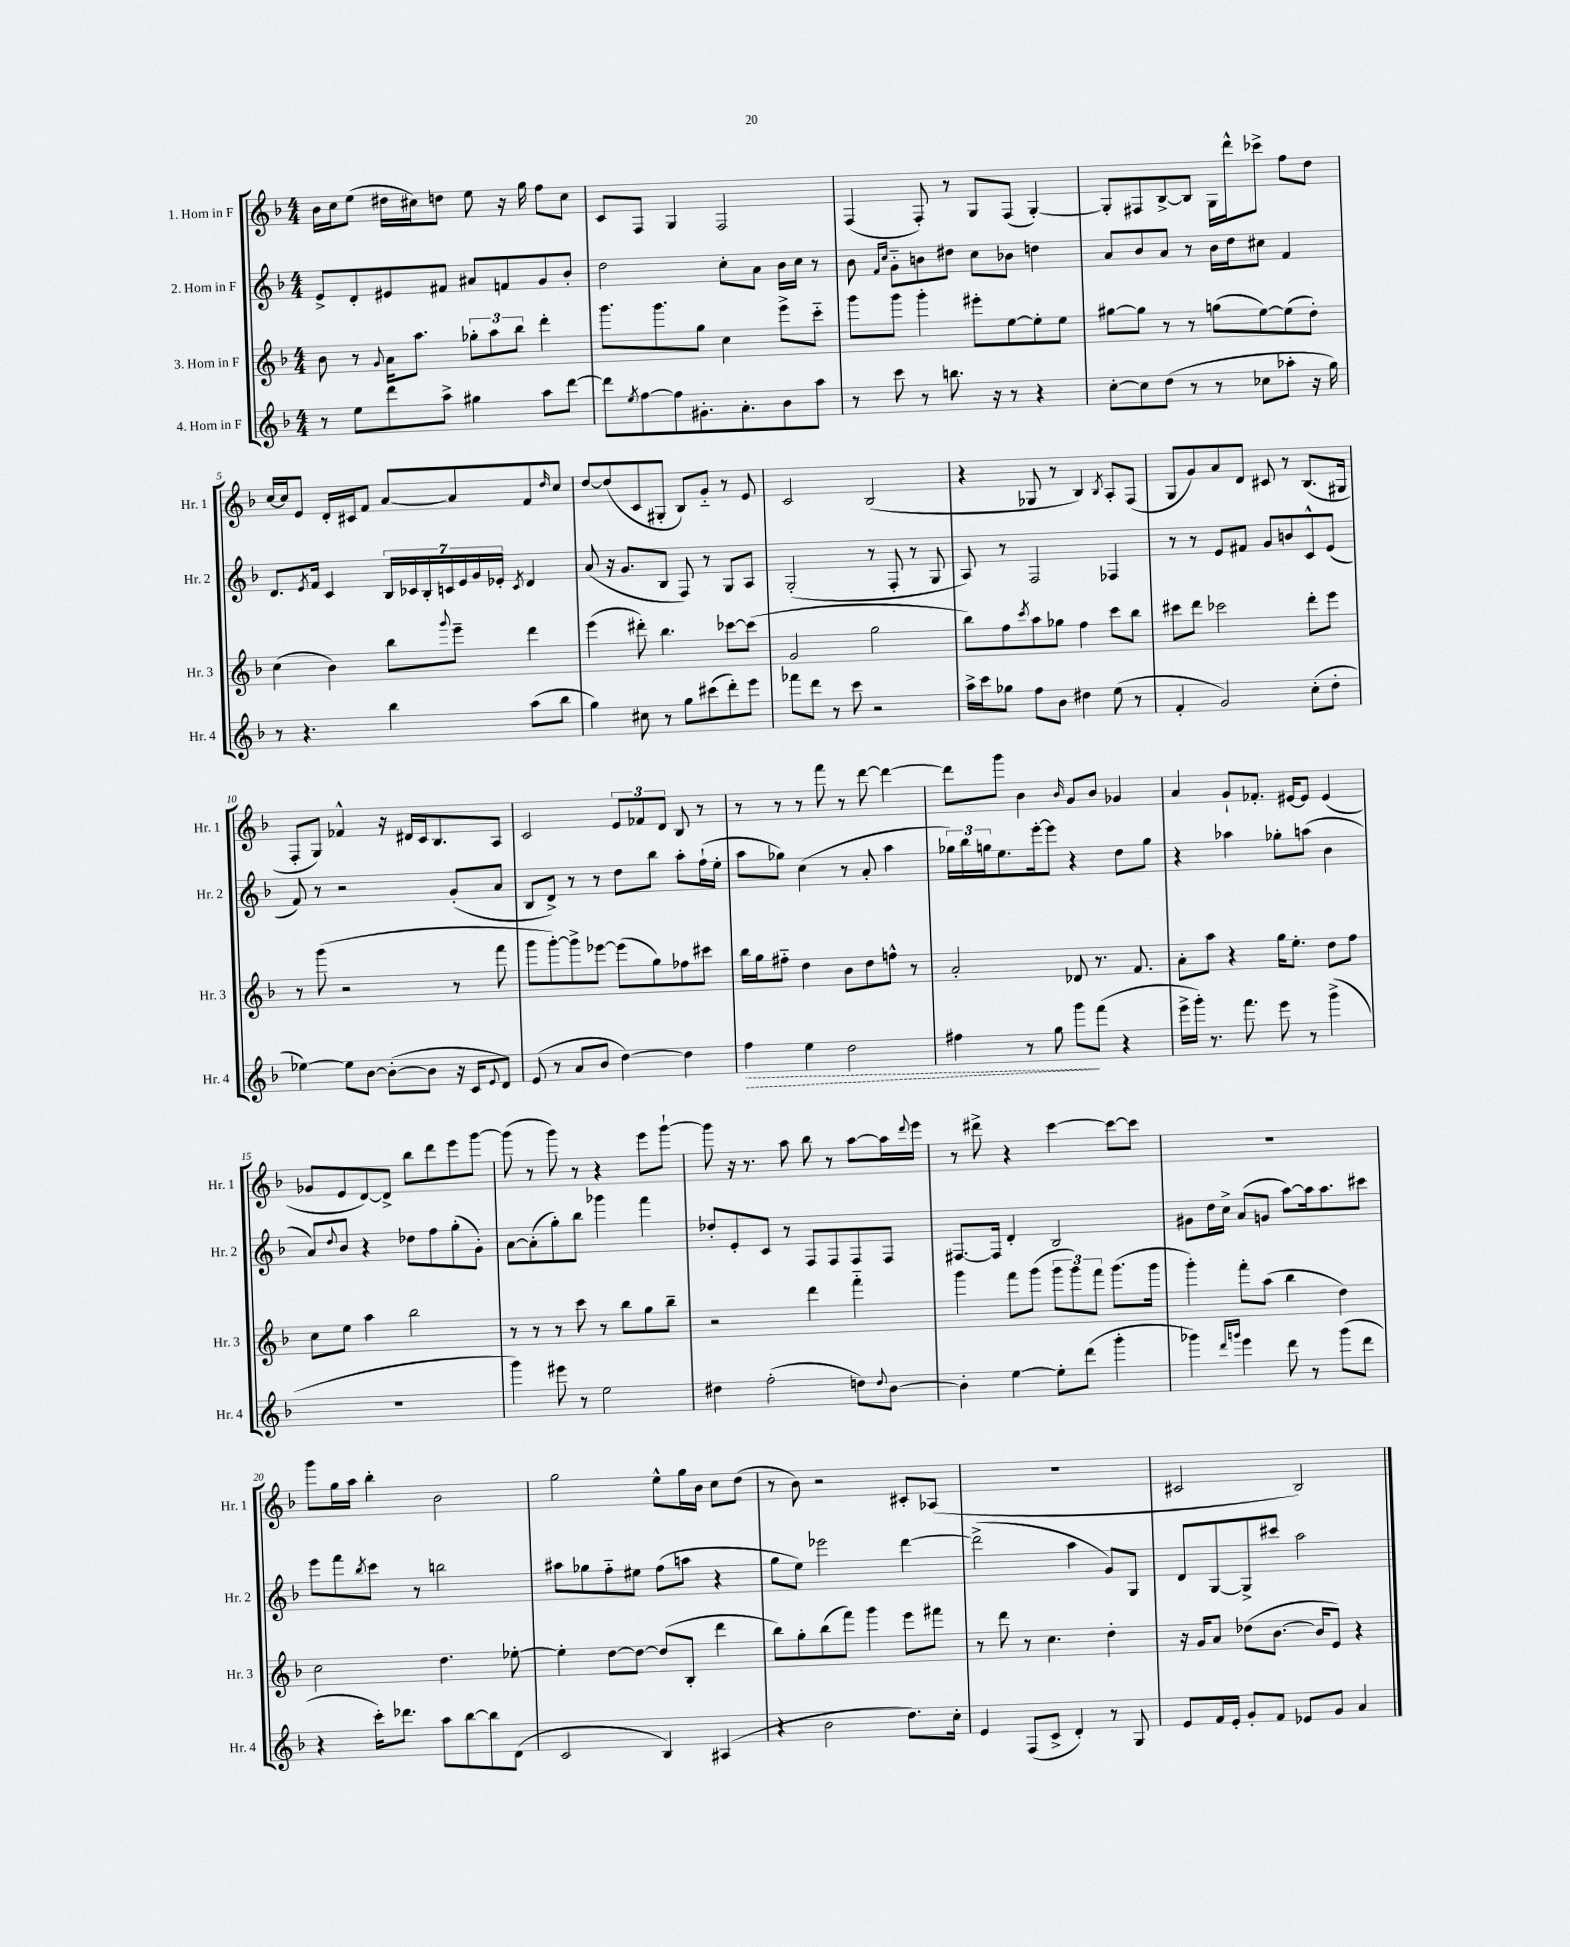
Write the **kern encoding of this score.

**kern	**kern	**kern	**kern
*staff4	*staff3	*staff2	*staff1
*clefG2	*clefG2	*clefG2	*clefG2
*k[b-]	*k[b-]	*k[b-]	*k[b-]
*M4/4	*M4/4	*M4/4	*M4/4
8r	8b-	8e^	16b-
.	.	.	16cc
8ee	8r	8d'	(8ee
.	8qqg	.	.
8ddd	16a	8e#	16dd#
.	8.aa	.	16cc#)
8aa^	.	8f#	8dd
4gg#	12gg-'	8a#	8ee
.	12aa	.	.
.	.	8f	16r
.	12bb-	.	.
.	.	.	16gg
8aa	4ddd'	8g	8ff
[8ddd	.	8b-'	8cc#
=	=	=	=
8ddd]	8.ggg	2dd	8c
8qee	.	.	.
[8ff	.	.	8F
.	8.ggg	.	.
8ff]	.	.	4G
8.g#'	8gg	.	.
.	4cc	8cc'	2F
8.a'	.	.	.
.	.	8a	.
8b-	8eee^	16b-	.
.	.	16cc	.
8aa	8ccc'~	8r	.
=	=	=	=
8r	8ggg	8b-	(4F
.	.	16qqf	.
.	.	16qqcc	.
8ccc	8ggg	8g'~	.
8r	4ggg'	8b	8F')
8.bb	.	8dd#	8r
.	8eee#'	8cc	8G
16r	.	.	.
8r	[8ee	8b-	(8F
4r	8ee']	4dd	[4G')
.	8ee	.	.
=	=	=	=
[8cc'	[8gg#	8a	8G']
8cc]	8gg#]	8b-	8F#
(8dd	8r	8a	[8B-^
8r	8r	8r	8B-]
8r	(8gg	16b-	16G
.	.	16dd	16ddd^^
8cc-	[8ee)	8cc#	8ccc-^
8aa-'	(8ee]	4f	8ff
16r	8dd')	.	8dd
16gg)	.	.	.
=	=	=	=
8r	(4cc	8.d	[16cc
.	.	.	16cc]
4.r	.	.	8e
.	.	8qe	.
.	.	16f	.
.	4b-)	4c	16d'
.	.	.	16c#
.	.	.	8f
4bb-	8bb-	28B-	[8a
.	.	28c-	.
.	.	28B-'	.
.	.	28c	.
.	8qqggg	.	.
.	8eee~	.	8a]
.	.	28e	.
.	.	28g	.
.	.	28e-'	.
.	.	8qc	.
(8aa	4ddd	4d	8f
.	.	.	16qqdd
8bb-	.	.	8cc
=	=	=	=
4gg)	(4eee	(8a	[8dd
.	.	16r	(8dd]
.	.	8.g	.
8cc#	8ddd#')	.	8c
8r	4.bb-	8B-	8G#'
8gg	.	8F)	8B-)
(8ccc#	.	8r	8g'~
8ddd')	[8ccc-	8G	8r
8eee	(8ccc-]	8A	8e
=	=	=	=
8fff-	2g	(2G'	2c
8ddd	.	.	.
8r	.	.	.
8ccc	.	.	.
2r	2gg	8r	(2B-
.	.	8F'	.
.	.	8r	.
.	.	8G	.
=	=	=	=
16aa^	8bb-)	8A)	4r
16ccc	.	.	.
8gg-	8ff	8r	.
.	8qccc	.	.
8ff	8aa	2F	8G-
8b-	8gg-	.	8r
4dd#	4ff	.	4B-)
.	.	.	8qB-
(8ee	8ccc	4F-	8A'
8r	8bb-	.	(8F
=	=	=	=
4f'	8ccc#	8r	8G
.	8ddd	8r	8g)
2g)	2ccc-	8e	8a
.	.	8f#	8d
.	.	8g	8c#
.	.	8b	8r
(8cc'	8ddd'	8c^^	(8.B-
8dd'	8eee	(8e	.
.	.	.	16G#
=	=	=	=
[4ee-)	8r	8f)	8F'
.	(8ggg	8r	8G)
8ee-]	2r	2r	4f-^^
[8b-	.	.	.
(8b-'_	.	.	16r
.	.	.	16d#
8b-]	.	.	16c
.	.	.	8.B-
16r	8r	(8g'	.
16c	.	.	.
8qqe	.	.	.
8d)	8fff	8a	8A
=	=	=	=
(8e	8ggg	8B-	2c
8r	[8ggg')	8d^)	.
8a	8ggg^]	8r	.
8b-	[8eee-	8r	.
[4dd)	(8eee-]	8dd	12e
.	.	.	12f-
.	8gg)	8bb-	.
.	.	.	12d
4dd]	8ff-	8aa'	8B-
.	8ccc#	(16ff`	8r
.	.	16ee'	.
=	=	=	=
4ff	16bb-	8aa	8r
.	16gg	.	.
.	8ff#'~	8gg-)	8r
4ee	4dd	(4cc	8r
.	.	.	8fff
2dd	8b-	8r	8r
.	8dd	8a'	[8ddd
.	8ff^^	4aa	4ddd_
.	8r	.	.
=	=	=	=
4ff#	2a'	24gg-)	8ddd]
.	.	24bb-	.
.	.	24gg	.
.	.	8.ee	8ggg
8r	.	.	4b-
.	.	[16eee'	.
8gg	.	8eee]	.
.	.	.	16qqb-
8ggg	8d-	4r	8g
(8fff	8.r	.	8b-
4r	.	8dd	4g-
.	8.f	.	.
.	.	8gg	.
=	=	=	=
16eee^	8a'	4r	4a
16ggg')	.	.	.
8.r	8aa	.	.
.	4r	4aa-	8g`
8.fff	.	.	.
.	.	.	8.f-'
8eee	16gg	8gg-'	.
.	8.ee'	.	[16e#
8r	.	(8aa	8e#]
(4ggg^	8dd	4b-	(4e#
.	8ff	.	.
=	=	=	=
1r	8cc	8a)	8g-
.	.	8qqdd	.
.	8ee	8b-	8e
.	4aa	4r	[8d)
.	.	.	8d^]
.	2bb-	8dd-	8bb-
.	.	8ff	8ddd
.	.	(8gg'	8eee
.	.	8g')	[8ggg
=	=	=	=
4ggg)	8r	[8a	(8ggg]
.	8r	(8a']	8r
8eee#	8r	8gg')	8ggg)
8r	8ccc	8bb-	8r
2ee	8r	4ggg-	4r
.	8bb-	.	.
.	8gg	4fff	8eee
.	8bb-~	.	[8ggg`
=	=	=	=
4dd#	2r	8dd-'	8ggg]
.	.	8e'	16r
.	.	.	8.r
(2ff'	.	8c	.
.	.	8r	8aa
.	4ddd	8F	8bb-
.	.	8F	8r
8dd)	4fff'~	8F	[8aa
8qqdd	.	.	.
[8b-	.	8F	16aa]
.	.	.	8qqddd
.	.	.	16eee
=	=	=	=
4b-']	4ggg	[8.F#	8r
.	.	.	8ddd#^
.	.	16F#]	.
[4ee	8fff	4d'	4r
.	(8ggg	.	.
8ee']	12ggg	2B-	[4ccc
.	12ggg)	.	.
(8ddd	.	.	.
.	12fff	.	.
4ggg'	(8.ggg	.	8ccc_
.	.	.	8ccc]
.	16ggg	.	.
=	=	=	=
4ggg-)	4ggg')	8g#	1r
.	.	16dd	.
.	.	16cc^	.
16qqddd	.	.	.
16qqggg	.	.	.
4eee	8fff'	(8a	.
.	(8aa	8g	.
8ddd	4bb-	[8aa)	.
8r	.	16aa]	.
.	.	8.aa	.
(8ggg	4dd)	.	.
8ddd	.	8ccc#	.
=	=	=	=
4r	2cc	8eee	8ggg
.	.	8fff	16gg
.	.	.	16aa
.	.	8qbb-	.
16ccc')	.	8ccc	4bb-'
8.ddd-	.	.	.
.	.	8r	.
8aa	4.dd	2bb	2b-
[8bb-	.	.	.
8bb-]	.	.	.
(8d	[8ee-'	.	.
=	=	=	=
2c	4ee-']	8aa#	2gg
.	.	8gg-	.
.	[8dd	8ff'~	.
.	8dd_	8ee#	.
4B-)	(8dd]	(8ff	8ee^^
.	8B-'	8aa	16gg
.	.	.	16b-
(4A#	4ddd	4r	8cc
.	.	.	(8dd
=	=	=	=
4r	8bb-)	8gg	8r
.	8gg'	8ee)	8b-)
2b-	(8bb-	2eee-	2r
.	8fff)	.	.
.	4ggg	.	.
8.dd)	8eee	[4ddd	8c#'
.	8fff#	.	(8A-
16cc'	.	.	.
=	=	=	=
4e	8r	(2ddd^]	1r
.	8ddd	.	.
(8F	8r	.	.
8c^	4.cc	.	.
4d')	.	4aa	.
8r	4dd'	8g)	.
8G	.	8G	.
=	=	=	=
8e	16r	8d	2c#
.	16g	.	.
16f	8a	[8G	.
16e'	.	.	.
8g'	(8dd-	8G^]	.
8f	[8.b-	8ccc#	.
8e-	.	2aa	2B-)
.	16b-]	.	.
8g	8e)	.	.
4a	4r	.	.
==	==	==	==
*-	*-	*-	*-
